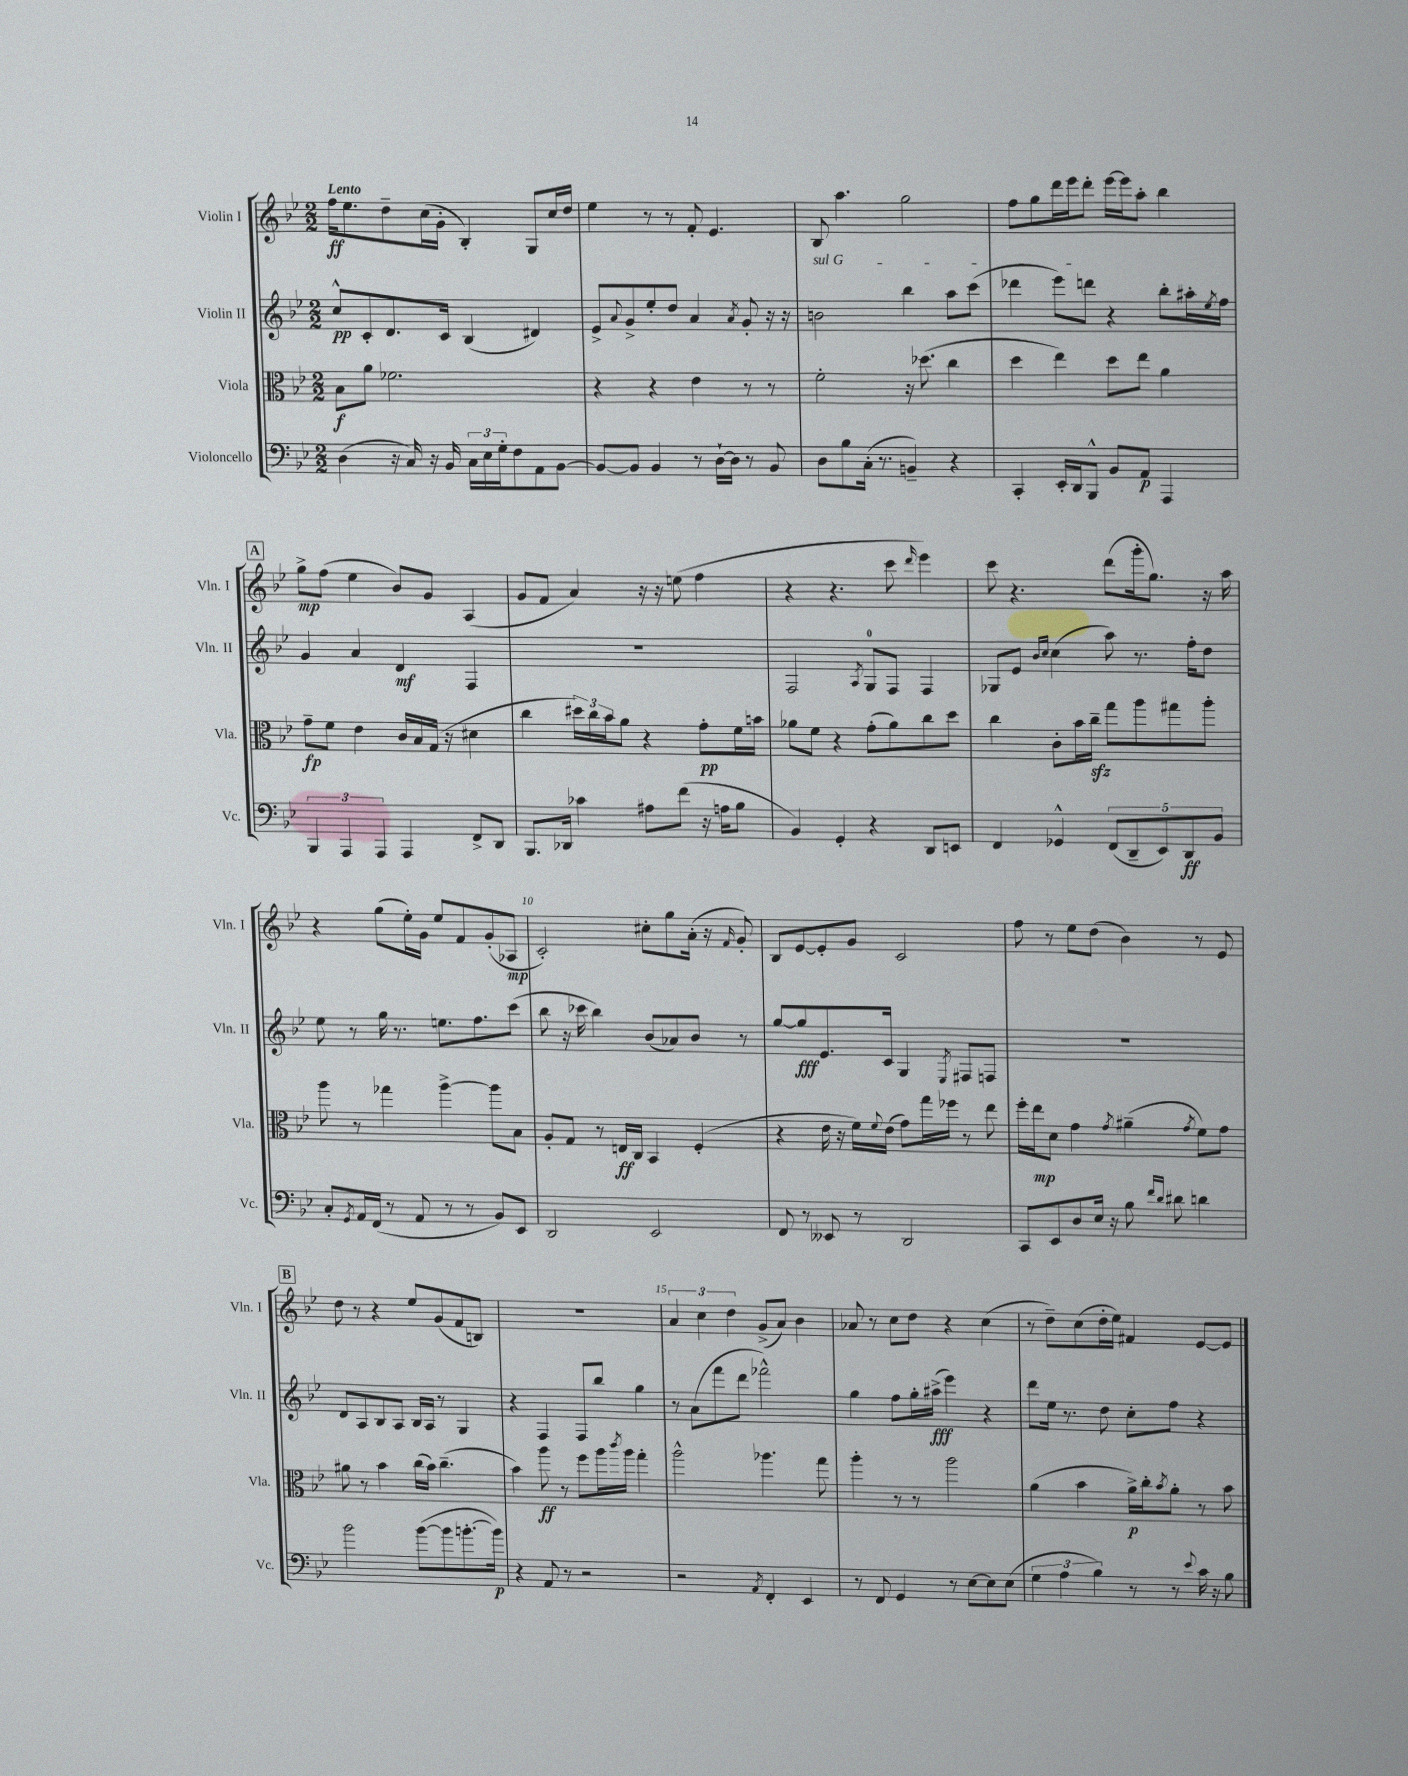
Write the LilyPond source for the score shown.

<<
\new StaffGroup <<
\new Staff = "s0" \with { instrumentName = "Violin I" shortInstrumentName = "Vln. I" } {
    \clef treble \key bes \major \numericTimeSignature \time 2/2 \tempo "Lento"
    f''16\ff ees''8. d''8-- c''16( g'16-. bes4-.) g8 c''16 d''16 |
    ees''4 r8 r8 f'8-. ees'4. |
    bes8 a''4. g''2 |
    f''8 g''8 d'''16 ees'''16 d'''8-. ees'''16~ ees'''16 a''8-. bes''4 |
    \mark \markup { \box "A" } g''8->\mp f''8( ees''4 bes'8) g'8 a4( |
    g'8 f'8 a'4) r16 r16 e''8( f''4 |
    r4 r4. c'''8 \grace { d'''16 } ees'''4) |
    c'''8 r4. d'''8( g'''16-. g''8.) r16 a''16 |
    r4 g''8( ees''16-.) g'16 ees''8 f'8 g'8-.( aes8\mp |
    c'2-.) cis''8-. g''8 a'16-.( r16 \grace { f'16 } g'8-.) |
    bes8 ees'8~ ees'8-. g'8 c'2 |
    f''8 r8 ees''8 d''8( bes'4) r8 ees'8 |
    \mark \markup { \box "B" } d''8 r8 r4 ees''8 g'8( f'8 b8) |
    R1 |
    \tuplet 3/2 { a'4 c''4 d''4 } g'8->( a'8) bes'4 |
    aes'8 r8 c''8 d''8 r4 c''4( |
    r8 d''8--) c''8( d''16-. ees''16) fis'4 ees'8~ ees'8 \bar "|." |
}
\new Staff = "s1" \with { instrumentName = "Violin II" shortInstrumentName = "Vln. II" } {
    \clef treble \key bes \major \numericTimeSignature \time 2/2
    c''8-^\pp c'8-. d'8. c'16 bes4( dis'4) |
    ees'8-> \appoggiatura { a'8 } g'8-> ees''8-. d''8 a'4 \acciaccatura { a'8 } g'8-. r16 r16 |
    \once \override TextSpanner.bound-details.left.text = \markup { \italic "sul G" } b'2\startTextSpan bes''4 a''8 c'''8( |
    des'''4 ees'''8) d'''8\stopTextSpan r4 bes''8-. ais''16-. \acciaccatura { ees''8 } f''16 |
    \mark \markup { \box "A" } g'4 a'4 d'4\mf f4 |
    R1 |
    f2 \acciaccatura { a8 } g8-0 f8 f4 |
    ges8 ees'8 \grace { bes'16 c''16 } c''4( a''8) r8. f''16-. d''8 |
    ees''8 r8 g''16 r8. e''8. f''8. c'''8( |
    bes''8 r16 ces'''16 bes''4) bes'8( aes'8) bes'8 r8 |
    g''8~ g''8\fff ees'8. c'16 g4 \acciaccatura { ees8 } fis8 f8 |
    R1 |
    \mark \markup { \box "B" } d'8 a8 bes8 a8 bes16 a16 r8 g4 |
    r4 f4 f8 bes''8 g''4 |
    r8 a'8( f'''8 d'''8 fes'''2-^) |
    g''4 f''8 g''16-. ais''16->\fff( ees'''4) r4 |
    d'''8 ees''16 r8. d''8 c''8-. f''8 r4 \bar "|." |
}
\new Staff = "s2" \with { instrumentName = "Viola" shortInstrumentName = "Vla." } {
    \clef alto \key bes \major \numericTimeSignature \time 2/2
    bes8\f a'8 fes'2. |
    r4 r4 ees'4 r8 r8 |
    f'2-. r16 des''8.( c''4 |
    d''4 ees''4) d''8 ees''8 a'4 |
    \mark \markup { \box "A" } g'8--\fp f'8 ees'4 c'16 bes16 g16( r16 dis'4 |
    c''4 \tuplet 3/2 { dis''16) c''16 bes'16 } a'8 r4 g'8-.\pp f'16 b'16 |
    aes'8 f'8 r4 g'8-.( aes'8) c''8 d''8 |
    c''4 c'8-. bes'16 c''16--\sfz g''8 a''8 gis''8 a''8-. |
    a''8 r8 ges''4 a''4~-> a''8 bes8 |
    a8-. g8 r8 e16\ff c16 bes,4 f4-.( |
    r4 ees'16 r16 f'16) \appoggiatura { f'8 } ees'16( g'8) g''16 fes''16 r8 ees''8 |
    f''16-. ees''16\mp d'8 g'4 \acciaccatura { g'8 } ais'4--( \acciaccatura { g'8 } f'8) g'8 |
    \mark \markup { \box "B" } ais'8 r8 bes'4 c''16( bes'16) c''4.--( |
    bes'4) a''8\ff r8 f''8 a''16 \acciaccatura { c'''8 } a''16 g''4-. |
    a''2-^ aes''4. g''8 |
    a''4-. r8 r8 a''2 |
    a'4( bes'4 a'16->\p) c''16-. \acciaccatura { bes'8 } a'8-. r8 bes'8 \bar "|." |
}
\new Staff = "s3" \with { instrumentName = "Violoncello" shortInstrumentName = "Vc." } {
    \clef bass \key bes \major \numericTimeSignature \time 2/2
    d4( r16 c16) r16 bes,16 \tuplet 3/2 { c16 ees16 g16-. } f8 a,8 bes,8~ |
    bes,8~ bes,8 bes,4 r8 d16~-! d16 r8 bes,8 |
    d8 bes8 c16-.( r8. b,4--) r4 |
    c,4-. ees,16-. d,16 bes,,8-^ bes,8 a,8\p a,,4 |
    \mark \markup { \box "A" } \tuplet 3/2 { bes,,4 a,,4 a,,4 } a,,4 f,8-> d,8 |
    bes,,8. des,16 ces'4 ais8 f'8( r16 a16 bes8 |
    bes,4) g,4-. r4 d,8 e,8 |
    f,4 ges,4-^ \tuplet 5/4 { f,8( d,8-- ees,8) d,8\ff bes,8 } |
    c8-. \acciaccatura { g,8 } a,16 f,16( r8 a,8 r8 r8 bes,8) ees,8 |
    d,2 ees,2 |
    f,8 r8 eeses,8 r8 d,2 |
    c,8 ees,8 d8 ees16 r16 bes8 \grace { f'16 d'16 } dis'8 d'4 |
    \mark \markup { \box "B" } bes'2 bes'8~( bes'8 b'8.~-. b'16\p) |
    r4 a,8 r8 r2 |
    r2 \acciaccatura { a,8 } f,4-. ees,4 |
    r8 f,8 g,4 r8 ees8~ ees8 ees8( |
    \tuplet 3/2 { g4 a4 bes4) } r8 r8 \appoggiatura { ees'8 } c'16 r16 bes8 \bar "|." |
}
>>
>>
\layout { \context { \Score \override BarNumber.break-visibility = ##(#f #t #t) barNumberVisibility = #(every-nth-bar-number-visible 5) } }
